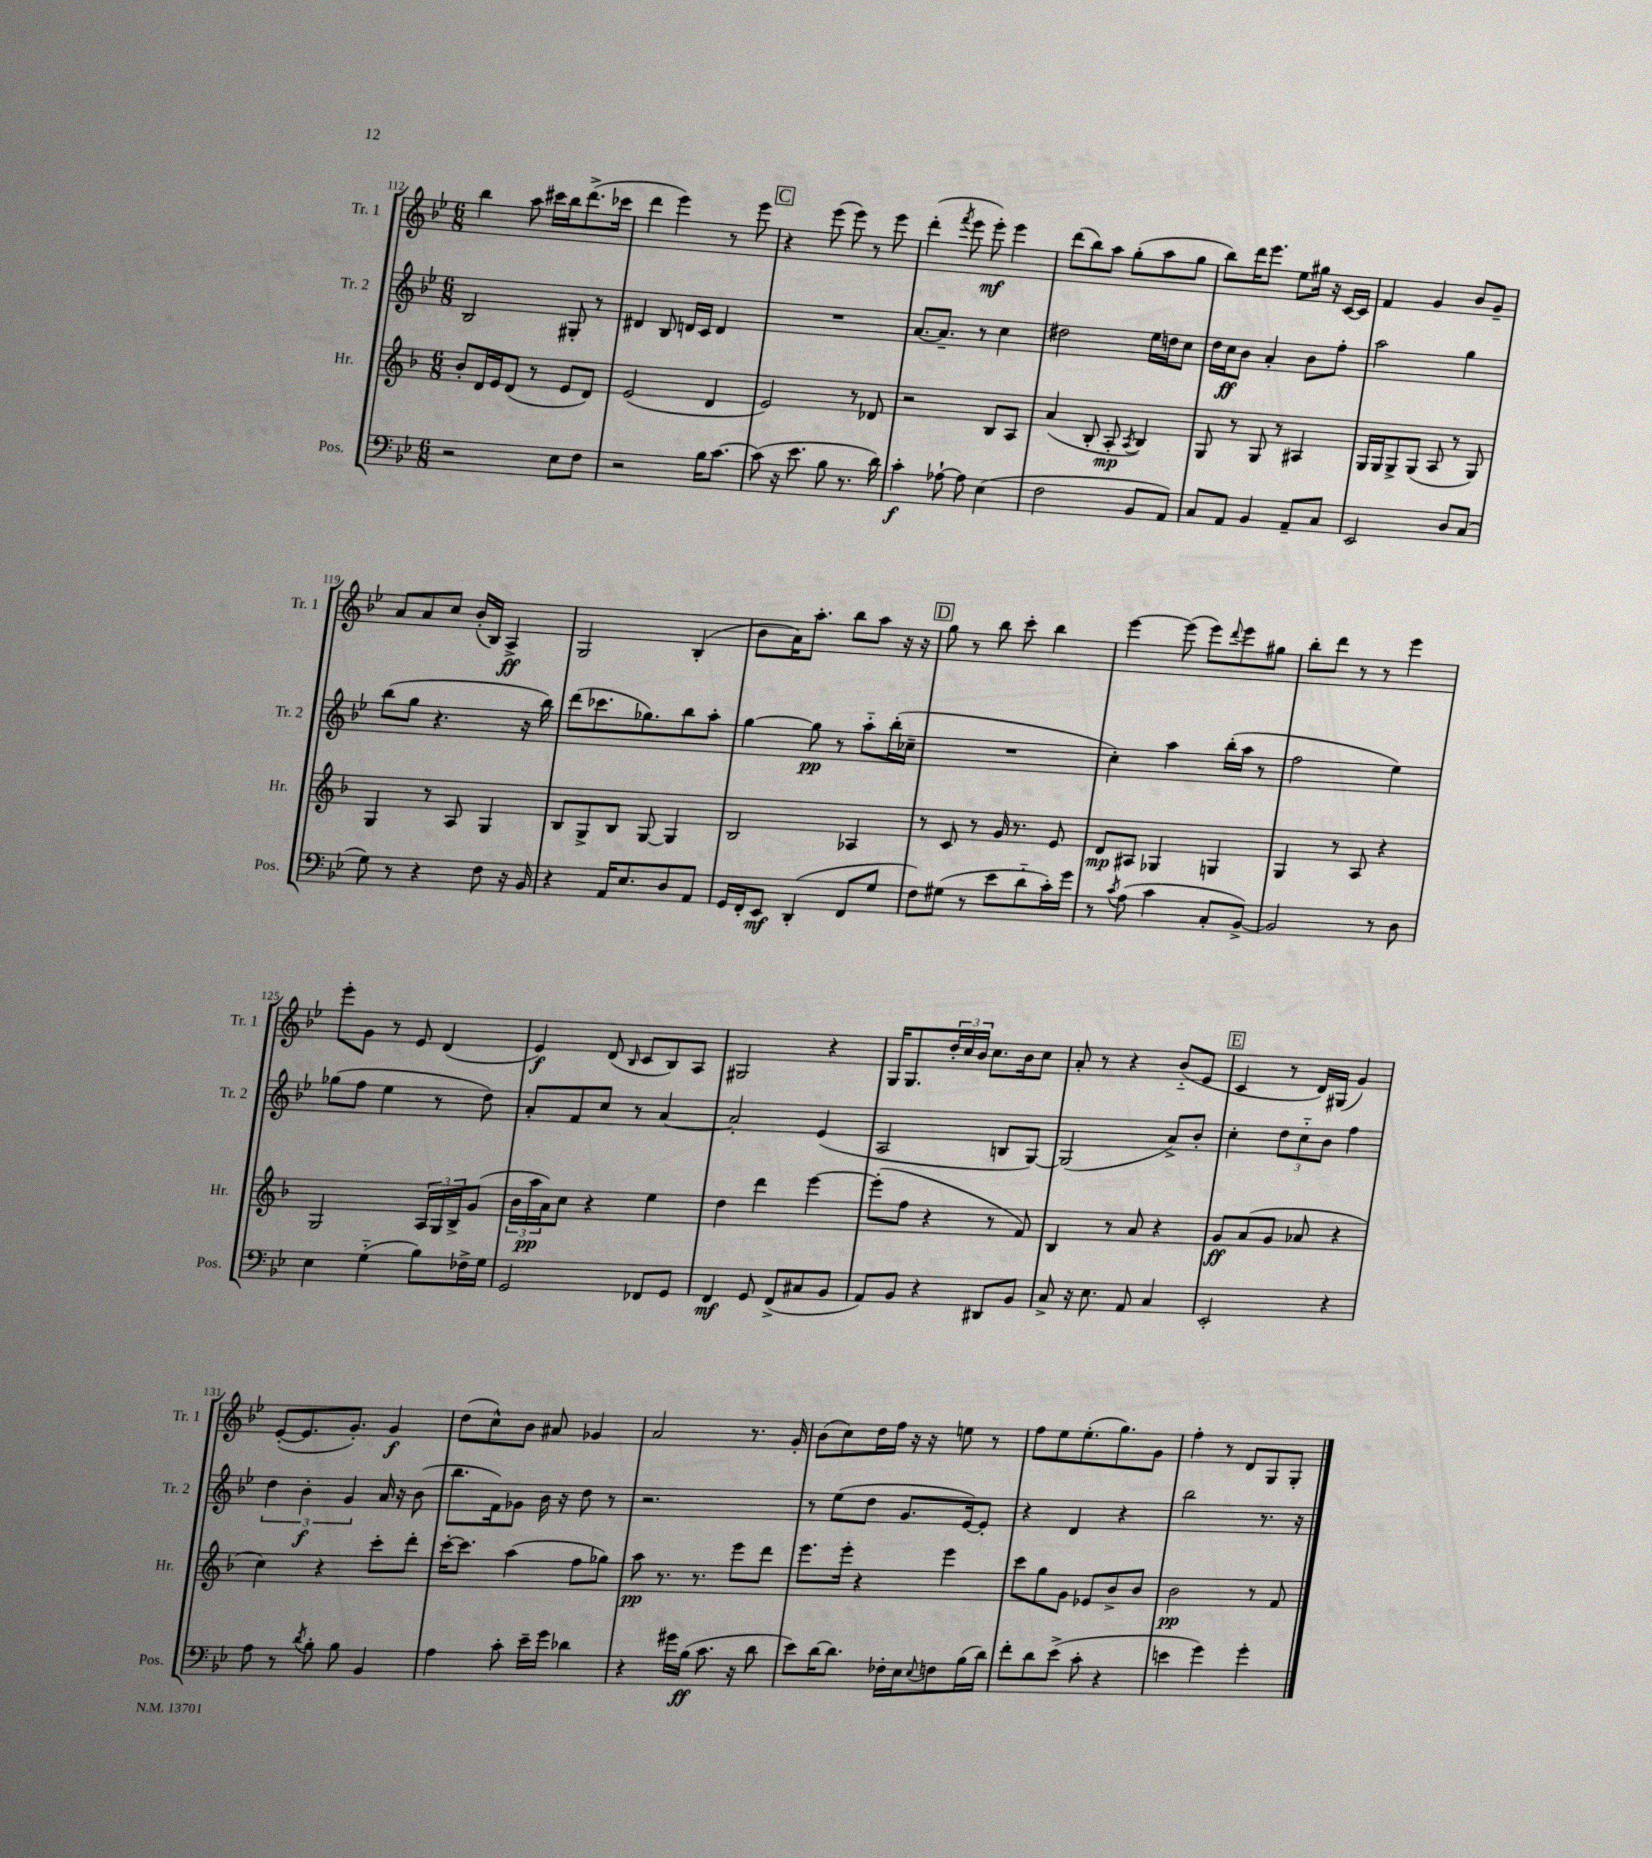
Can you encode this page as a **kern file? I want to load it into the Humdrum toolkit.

**kern	**dynam	**kern	**dynam	**kern	**dynam	**kern	**dynam
*part4	*part4	*part3	*part3	*part2	*part2	*part1	*part1
*staff4	*staff4	*staff3	*staff3	*staff2	*staff2	*staff1	*staff1
*I"Pos.	*	*I"Hr.	*	*I"Tr. 2	*	*I"Tr. 1	*
*I'Pos.	*	*I'Hr.	*	*I'Tr. 2	*	*I'Tr. 1	*
*clefF4	*	*clefG2	*	*clefG2	*	*clefG2	*
*k[b-e-]	*	*k[b-]	*	*k[b-e-]	*	*k[b-e-]	*
*M6/8	*	*M6/8	*	*M6/8	*	*M6/8	*
=112	=112	=112	=112	=112	=112	=112	=112
2r	.	8b-'/L	.	2B-/	.	4bb-\	.
.	.	16d/L	.	.	.	.	.
.	.	16e/J	.	.	.	.	.
.	.	(8d/J	.	.	.	8aa\	.
.	.	8r	.	.	.	16ccc#X\LL	.
.	.	.	.	.	.	16bb-\J	.
8E-\L	.	8e/L	.	8G#X'/	.	(8.ddd^\	.
8F\J	.	8d/J)	.	8r	.	.	.
.	.	.	.	.	.	16ccc-X\Jk	.
=113	=113	=113	=113	=113	=113	=113	=113
2r	.	(2e/	.	4d#X/	.	4ddd\	.
.	.	.	.	8B-/	.	4eee-\)	.
.	.	.	.	16dn/LL	.	.	.
.	.	.	.	16c/JJ	.	.	.
16B-\KL	.	4d/	.	4d/	.	8r	.
[8.c\J	.	.	.	.	.	.	.
.	.	.	.	.	.	8eee-\	.
!!LO:REH:place=s1:t=C
=114	=114	=114	=114	=114	=114	=114	=114
(8c\]	.	2e/)	.	2.r	.	4r	.
16r	.	.	.	.	.	.	.
8.e-\	.	.	.	.	.	.	.
.	.	.	.	.	.	(8eee-\	.
8B-\	.	.	.	.	.	8eee-\)	.
8.r	.	8r	.	.	.	8r	.
.	.	8d-X/	.	.	.	8eee-\	.
16d\)	.	.	.	.	.	.	.
=115	=115	=115	=115	=115	=115	=115	=115
4c'\	f	2r	.	[8.a/L	.	(4ddd'\	.
.	.	.	.	8.a~/J]	.	.	.
.	.	.	.	.	.	8qfff/	.
[8A-X`\	.	.	.	.	.	8eee-\	.
8A-\]	.	.	.	8r	.	8eee-'\)	mf
(4E-\	.	8B-/L	.	4cc\	.	4eee-\	.
.	.	8A/J	.	.	.	.	.
=116	=116	=116	=116	=116	=116	=116	=116
2F\	.	(4a/	.	2dd#X\	.	(8ddd\L	.
.	.	.	.	.	.	8bb-\)	.
.	.	8B-'/	.	.	.	8aa\J	.
.	.	8A'/	mp	.	.	(8gg'\L	.
.	.	8qA/	.	.	.	.	.
8BB-/L	.	4B-/)	.	16ee-\LL	.	8aa\	.
.	.	.	.	16ddn\J	.	.	.
8AA/J)	.	.	.	8cc\J	.	8gg\J	.
=117	=117	=117	=117	=117	=117	=117	=117
8C/L	.	8G/	.	16dd\LL	.	8bb-\L)	.
.	.	.	.	16cc\J	ff	.	.
8AA/J	.	8r	.	8b-\J	.	16ddd\K	.
.	.	.	.	.	.	8.eee-\J	.
4BB-/	.	8G/	.	4a'/	.	.	.
.	.	8r	.	.	.	8ee-\L	.
8AA~/L	.	4A#X/	.	8b-\L	.	16gg#X\Jk	.
.	.	.	.	.	.	16r	.
8C/J	.	.	.	8ff'\J	.	[16c/LL	.
.	.	.	.	.	.	16c/JJ]	.
=118	=118	=118	=118	=118	=118	=118	=118
2EE-/	.	16G/LL	.	2aa\	.	4f/	.
.	.	16G/J	.	.	.	.	.
.	.	8G^/	.	.	.	.	.
.	.	(8G/J	.	.	.	4g/	.
.	.	8A/	.	.	.	.	.
8D/L	.	8r	.	4gg\	.	8b-/L	.
(8C/J	.	8G/)	.	.	.	8g~/J	.
!!LO:LB:g=z
=119	=119	=119	=119	=119	=119	=119	=119
8G\)	.	4G/	.	(8bb-\L	.	8a/L	.
8r	.	.	.	8gg\J	.	8a/	.
4r	.	8r	.	4.r	.	8cc/J	.
.	.	8A/	.	.	.	(16b-'/LL	.
.	.	.	.	.	.	16B-/JJ)	.
8F\	.	4G/	.	.	.	4A^/	ff
16r	.	.	.	16r	.	.	.
16BB-/	.	.	.	16bb-\)	.	.	.
=120	=120	=120	=120	=120	=120	=120	=120
4r	.	8B-/L	.	(8ddd\L	.	2G/	.
.	.	8G^/	.	8.ccc-X\	.	.	.
16AA/KL	.	8B-/J	.	.	.	.	.
8.E-/	.	.	.	8.gg-X\)	.	.	.
.	.	[8G/	.	.	.	.	.
8D/	.	4G/]	.	8bb-\	.	(4B-'/	.
8AA/J	.	.	.	8aa'\J	.	.	.
=121	=121	=121	=121	=121	=121	=121	=121
16GG/LL	.	2B-/	.	[4gg\	.	8b-\L	.
16FF'/J	.	.	.	.	.	.	.
8EE-/J	mf	.	.	.	.	16a\K)	.
.	.	.	.	.	.	8.aa'\J	.
(4DD'/	.	.	.	8gg\]	pp	.	.
.	.	.	.	8r	.	8bb-\L	.
8FF/L	.	4A-X/	.	8aa\L	.	8aa\J	.
8G/J	.	.	.	(16bb-'\L	.	16r	.
.	.	.	.	16cc-X~\JJ	.	16r	.
!!LO:REH:place=s1:t=D
=122	=122	=122	=122	=122	=122	=122	=122
8F\L)	.	8r	.	2.r	.	8gg\	.
(8G#X\J	.	8c/	.	.	.	8r	.
8r	.	8r	.	.	.	8bb-\	.
8e-\L	.	16g/	.	.	.	8ccc'\	.
.	.	8.r	.	.	.	.	.
8d\	.	.	.	.	.	4bb-\	.
16c'\L)	.	8e/	.	.	.	.	.
16g\JJ	.	.	.	.	.	.	.
=123	=123	=123	=123	=123	=123	=123	=123
8r	.	8d/L	mp	4cc'\)	.	[4eee-\	.
8qc/	.	.	.	.	.	.	.
(8A\	.	8A#X/J	.	.	.	.	.
4c\	.	4G-X/	.	4aa\	.	(8eee-\]	.
.	.	.	.	.	.	8eee-\L)	.
.	.	.	.	.	.	8qqddd/	.
8C'/L	.	4Gn/	.	(16bb-'\LL	.	8eee-\	.
.	.	.	.	16aa\JJ	.	.	.
[8BB-^/J)	.	.	.	8r	.	8gg#X\J	.
=124	=124	=124	=124	=124	=124	=124	=124
2BB-/]	.	4G/	.	2ff\	.	8bb-'\L	.
.	.	.	.	.	.	8ddd\J	.
.	.	8r	.	.	.	8r	.
.	.	8A/	.	.	.	8r	.
8r	.	4r	.	4ee-\)	.	4eee-\	.
8D\	.	.	.	.	.	.	.
!!LO:LB:g=z
=125	=125	=125	=125	=125	=125	=125	=125
4E-\	.	2G/	.	(8gg-X\L	.	8eee-'\L	.
.	.	.	.	8ff\J	.	8g\J	.
(4G\	.	.	.	4ee-\	.	8r	.
.	.	.	.	.	.	8e-/	.
8B-\L)	.	24A/LL	.	8r	.	(4d/	.
.	.	24G/	.	.	.	.	.
.	.	24B-^/J	.	.	.	.	.
16F-X^\L	.	(8g/J	.	8dd\)	.	.	.
16G\JJ	.	.	.	.	.	.	.
=126	=126	=126	=126	=126	=126	=126	=126
2GG/	.	24b-\LL	.	8a'/L	.	4e-/)	f
.	.	24aa\	pp	.	.	.	.
.	.	24a\J)	.	.	.	.	.
.	.	8cc\J	.	8f/	.	.	.
.	.	4r	.	8cc/J	.	(8d/	.
.	.	.	.	.	.	16qqB-/	.
.	.	.	.	8r	.	8c/L	.
8FF-X/L	.	4ee\	.	[4a/	.	8B-/)	.
8GG/J	.	.	.	.	.	8A/J	.
=127	=127	=127	=127	=127	=127	=127	=127
4FF/	mf	4dd\	.	2a'/]	.	2G#X/	.
8GG/	.	4ddd\	.	.	.	.	.
(8FF^/L	.	.	.	.	.	.	.
8C#X/	.	[4eee\	.	(4e-/	.	4r	.
8BB-/J	.	.	.	.	.	.	.
=128	=128	=128	=128	=128	=128	=128	=128
8AA/L)	.	(8eee'\L]	.	2A/	.	16G/KL	.
.	.	.	.	.	.	8.G/	.
8BB-/J	.	8ff\J	.	.	.	.	.
4r	.	4r	.	.	.	24dd'/L	.
.	.	.	.	.	.	24cc/	.
.	.	.	.	.	.	24b-/JJ	.
.	.	.	.	.	.	8.cc\L	.
8DD#X/L	.	8r	.	8Bn/L	.	.	.
.	.	.	.	.	.	16b-\k	.
8BB-/J	.	8f/)	.	[8G/J)	.	8cc\J	.
=129	=129	=129	=129	=129	=129	=129	=129
8C^/	.	4B-/	.	(2G/]	.	8a'/	.
16r	.	.	.	.	.	8r	.
8.E-\	.	.	.	.	.	.	.
.	.	8r	.	.	.	4r	.
8AA/	.	8a/	.	.	.	.	.
4C/	.	4r	.	8a^/L)	.	(8b-/L	.
.	.	.	.	8b-'/J	.	8e-/J	.
!!LO:REH:place=s1:t=E
=130	=130	=130	=130	=130	=130	=130	=130
2EE-'/	.	8g/L	ff	4cc'\	.	4c/	.
.	.	(8a/	.	.	.	.	.
.	.	8g/J	.	12dd\L	.	8r	.
.	.	.	.	12cc\	.	.	.
.	.	8a-X/	.	.	.	16d/LL)	.
.	.	.	.	12b-\J	.	.	.
.	.	.	.	.	.	(16G#X/JJ	.
4r	.	4r	.	4ff\	.	4g/)	.
!!LO:LB:g=z
=131	=131	=131	=131	=131	=131	=131	=131
8A\	.	4cc\)	.	6dd\	.	([8e-'/L	.
8r	.	.	.	.	.	8.e-/]	.
.	.	.	.	6b-'\	f	.	.
8qd/	.	.	.	.	.	.	.
8B-'\	.	4r	.	.	.	.	.
.	.	.	.	.	.	8.g'/J)	.
.	.	.	.	6g/	.	.	.
8B-\	.	.	.	.	.	.	.
4BB-/	.	8ccc'\L	.	16a/	.	4g/	f
.	.	.	.	16r	.	.	.
.	.	8ddd'\J	.	(8b-\	.	.	.
=132	=132	=132	=132	=132	=132	=132	=132
4A\	.	[16ccc'\KL	.	8.bb-\L	.	(8dd\L	.
.	.	8.ccc\J]	.	.	.	.	.
.	.	.	.	.	.	8cc^^\)	.
.	.	.	.	16f\k)	.	.	.
8c'\	.	(4aa\	.	8g-X\J	.	8b-\J	.
16e-~\LL	.	.	.	16b-\	.	8a#X/	.
16g\JJ	.	.	.	16r	.	.	.
4d-X\	.	8ff\L	.	8dd\	.	4g-X/	.
.	.	8gg-X\J)	.	8r	.	.	.
=133	=133	=133	=133	=133	=133	=133	=133
4r	.	8aa\	pp	2.r	.	2a/	.
.	.	8.r	.	.	.	.	.
16g#X\LL	.	.	.	.	.	.	.
(16B-\JJ	ff	8.r	.	.	.	.	.
8.c\	.	.	.	.	.	.	.
.	.	8eee\L	.	.	.	8.r	.
16r	.	.	.	.	.	.	.
8d\	.	8ddd\J	.	.	.	.	.
.	.	.	.	.	.	16g'/	.
=134	=134	=134	=134	=134	=134	=134	=134
8e-\L)	.	8.eee\L	.	8r	.	(8b-\L	.
[16d\K	.	.	.	(8ee-\L	.	8cc\)	.
8.d\J]	.	16eee'\Jk	.	.	.	.	.
.	.	4r	.	8dd\J	.	16dd\L	.
.	.	.	.	.	.	16ff\JJ	.
16F-X'\LL	.	.	.	8.g/L	.	16r	.
16E-\J	.	.	.	.	.	16r	.
8qqE-/	.	.	.	.	.	.	.
8Fn\	.	4eee\	.	.	.	8een\	.
.	.	.	.	[16e-/k)	.	.	.
(16B-\L	.	.	.	8e-'/J]	.	8r	.
16d\JJ)	.	.	.	.	.	.	.
=135	=135	=135	=135	=135	=135	=135	=135
8f'\L	.	8ccc\L	.	4r	.	8ff\L	.
8d\	.	8gg\	.	.	.	8ee-\	.
(8e-^\J	.	8g\J	.	4d/	.	(8.ee-'\	.
8c'\	.	8e-X/L	.	.	.	.	.
.	.	.	.	.	.	8.gg\)	.
4r	.	8b-^/	.	4r	.	.	.
.	.	8b-/J	.	.	.	8g\J	.
=136	=136	=136	=136	=136	=136	=136	=136
4en\	.	2b-\	pp	2bb-\	.	4ff'\	.
4g\)	.	.	.	.	.	8r	.
.	.	.	.	.	.	8d/L	.
4g'\	.	8r	.	8.r	.	8G/	.
.	.	8f/	.	.	.	8G'/J	.
.	.	.	.	16r	.	.	.
==	==	==	==	==	==	==	==
*-	*-	*-	*-	*-	*-	*-	*-
